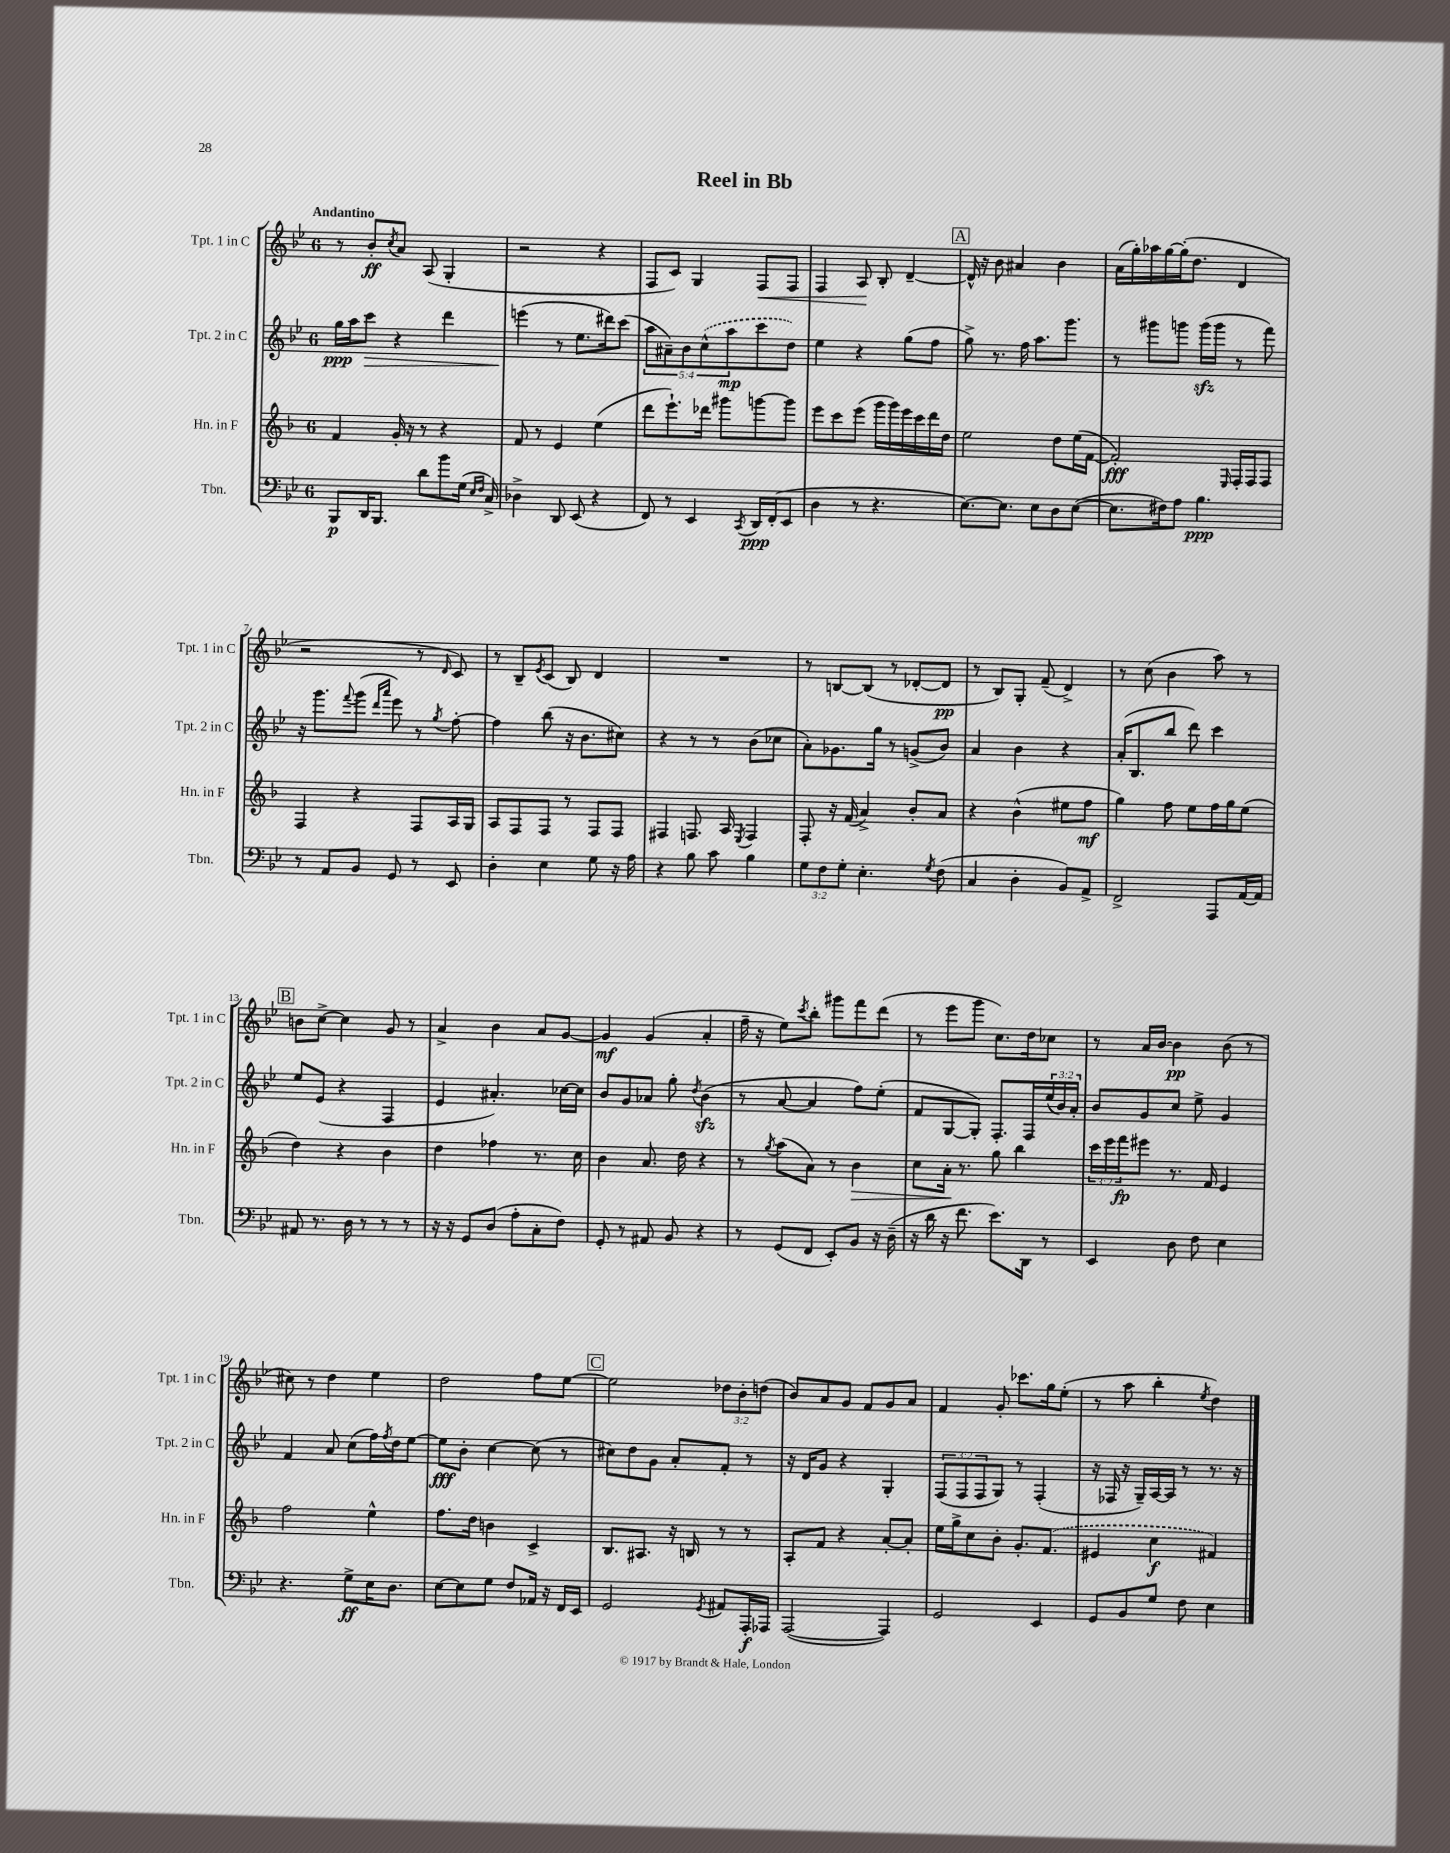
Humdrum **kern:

**kern	**kern	**kern	**kern
*staff4	*staff3	*staff2	*staff1
*clefF4	*clefG2	*clefG2	*clefG2
*k[b-e-]	*k[b-]	*k[b-e-]	*k[b-e-]
*M6/8	*M6/8	*M6/8	*M6/8
8BBB-	4f	16gg	8r
.	.	16aa	.
16DD	.	8ccc	8b-'
8.BBB-	.	.	.
.	.	.	8qcc
.	16g'	4r	8a
.	16r	.	.
8d	8r	.	(8A
8b-	4r	4ddd	4G'
(16G	.	.	.
16qqE-	.	.	.
16qqF	.	.	.
16C^)	.	.	.
=	=	=	=
4D-^	8f	(4eee	2r
.	8r	.	.
8DD	4e	8r	.
(8EE-	.	8.ee-	.
4r	(4ee	.	4r
.	.	16ddd#)	.
.	.	(8ccc	.
=	=	=	=
8FF)	8ddd	10aa	8F
.	.	10a#~)	.
8r	8.eee`)	.	8c)
.	.	10b-	.
4EE-	.	.	4G
.	.	(10cc^^	.
.	16ddd-	.	.
.	8ggg#	.	.
.	.	10aa	.
8qCC	.	.	.
16DD	[8ggg	8ccc	8F
(16FF'	.	.	.
8EE-	8ggg]	8dd)	8F
=	=	=	=
4D	8eee	4ee-	4F
.	8ccc	.	.
8r	(8eee	4r	8A
4.r	16ggg	.	8B-'
.	16ggg)	.	.
.	16eee	(8gg	[4d~
.	16ccc	.	.
.	16ddd	8ff	.
.	16dd	.	.
=	=	=	=
[8.E-)	2ee	8gg^)	16d^^]
.	.	.	16r
.	.	8.r	8b-
8.E-]	.	.	.
.	.	.	4a#
.	.	16ff	.
8E-	.	8.aa	.
8D	8dd	.	4b-
.	.	8.ggg	.
([8E-	(16ee	.	.
.	[16f	.	.
=	=	=	=
8.E-]	2f'])	8r	(16a
.	.	.	16gg')
.	.	8ggg#	16aa-
16F#)	.	.	[16gg
8A	.	8ggg	(16gg']
.	.	.	8.dd
4.B-	.	(16ggg	.
.	.	16ggg	.
.	16qqE	.	.
.	16F'	8r	4d
.	16F	.	.
.	8F	8fff)	.
=	=	=	=
8r	4F	16r	2r
.	.	8.ggg	.
8AA	.	.	.
.	.	8qqfff	.
8BB-	4r	(8ggg	.
.	.	16qqddd	.
.	.	16qqaaa	.
8GG	.	8eee-)	.
8r	8F	8r	8r
.	.	8qgg	16qqd
8EE-	16A	[8ff'	8c)
.	16G	.	.
=	=	=	=
4D'	8A	4ff]	8r
.	8F	.	8B-~
.	.	.	8qe-
4E-	8F	(8bb-	(8c
.	8r	16r	8B-)
.	.	8.b-	.
8G	8F	.	4d
16r	8F	8cc#)	.
16A	.	.	.
=	=	=	=
4r	4F#	4r	2.r
8B-	8.F	8r	.
8c	.	8r	.
.	16A	.	.
.	8qE	.	.
4B-	4F	(8b-	.
.	.	8cc-	.
=	=	=	=
12G	8F'	8a')	8r
12F	.	.	.
.	16r	8.g-	[8B
12G'	.	.	.
.	(16f	.	.
4.E-'	4a^)	.	(8B]
.	.	16gg	.
.	.	8r	8r
.	8b-'	(8g^	[8d-'
8qG	.	.	.
(8F	8a	8b-)	8d-]
=	=	=	=
4C	4r	4a	8r
.	.	.	8B-)
4D'	(4b-^^	4b-	8G'
.	.	.	(8f~
8BB-)	8ee#	4r	4d^)
8AA^	8ff	.	.
=	=	=	=
2FF^	4gg)	(16a'	8r
.	.	8.B-	.
.	.	.	(8cc
.	8ff	8bb-	4b-
.	8ee	8ddd)	.
8AAA	16ff	4ccc	8aa)
.	16gg	.	.
[16AA	(8ee	.	8r
16AA]	.	.	.
=	=	=	=
8AA#	4dd)	8ee-	8b
8.r	.	(8e-	[8cc^
.	4r	4r	4cc]
16D	.	.	.
8r	.	.	.
8r	4b-	4F	8g
8r	.	.	8r
=	=	=	=
16r	4dd	4e-	4a^
16r	.	.	.
8GG	.	.	.
(8D	4ff-	4.a#')	4b-
8A'	.	.	.
8C'	8.r	.	8a
8F)	.	[16cc-	[8g
.	16cc	16cc-]	.
=	=	=	=
8GG'	4b-	8b-	4g]
8r	.	8g	.
8AA#	8.a	8a-	(4g
8BB-	.	8gg'	.
.	16dd	.	.
.	.	8qdd	.
4r	4r	(4b-	4a'
=	=	=	=
8r	8r	8r	16ff~
.	.	.	16r
.	8qgg	.	.
(8GG	(8aa	[8a	8ee-)
.	.	.	8qccc
8FF	8a)	4a]	8bb-'
8EE-')	8r	.	8ggg#
8BB-	4b-	8ff)	8fff
16r	.	(8ee-'	(8ddd
(16D~	.	.	.
=	=	=	=
16r	8cc	8f	8r
16d	.	.	.
16r	16a'	[8G	8eee-
8.f	8.r	.	.
.	.	8G'])	8ggg
8.e-)	8gg	8.F'	8.cc)
.	4bb-	.	.
16DD	.	16F	16dd
8r	.	(24ee-	8cc-
.	.	24b-)	.
.	.	24a'	.
=	=	=	=
4EE-	24ccc	8b-	8r
.	24eee	.	.
.	24fff	.	.
.	8eee#	8g	16a
.	.	.	[16b-
8D	8.r	8cc	4b-]
8F	.	8ee-^	.
.	16f	.	.
4E-	4e	4g	(8b-
.	.	.	8r
=	=	=	=
4.r	2ff	4f	8cc#)
.	.	.	8r
.	.	8a	4dd
8G^	.	(8cc	.
16E-	4ee^^	16ff)	4ee-
.	.	8qff	.
8.D	.	16dd	.
.	.	[8ee-	.
=	=	=	=
[8E-	8.ff	8ee-]	2dd
8E-]	.	8b-'	.
.	16dd	.	.
8G	4b	[4cc	.
8F	.	.	.
16AA-	4c^	(8cc]	8ff
16r	.	.	.
16FF	.	8r	[8ee-
16EE-	.	.	.
=	=	=	=
2GG	8.B-	8cc#)	2ee-]
.	.	8dd	.
.	8.A#	.	.
.	.	8g	.
.	16r	8a'	.
.	16B	.	.
8qGG	.	.	.
8AA#	8r	8f'	12dd-
.	.	.	12b-'
16AAA'	8r	8r	.
.	.	.	(12dd
16AAA-	.	.	.
=	=	=	=
([2AAA	8A'	16r	8b-)
.	.	16d	.
.	8f	8g	8a
.	4r	4r	8g
.	.	.	8f
4AAA])	[8a'	4G'	8g
.	8a']	.	8a
=	=	=	=
2GG	16ee	(12F	4f
.	16gg^	.	.
.	.	12F	.
.	8cc	.	.
.	.	12F	.
.	8b-'	8G)	8g'
.	8.g'	8r	8.ccc-
4EE-	.	(4F'	.
.	(8.f	.	16gg
.	.	.	(8ee-'
=	=	=	=
8GG	4e#	16r	8r
.	.	16F-	.
8BB-	.	16r	8aa
.	.	16G~)	.
8G	4cc	[16A	4bb-'
.	.	16A]	.
8F	.	8r	.
.	.	.	8qee-
4E-	4f#)	8.r	4dd)
.	.	16r	.
==	==	==	==
*-	*-	*-	*-
